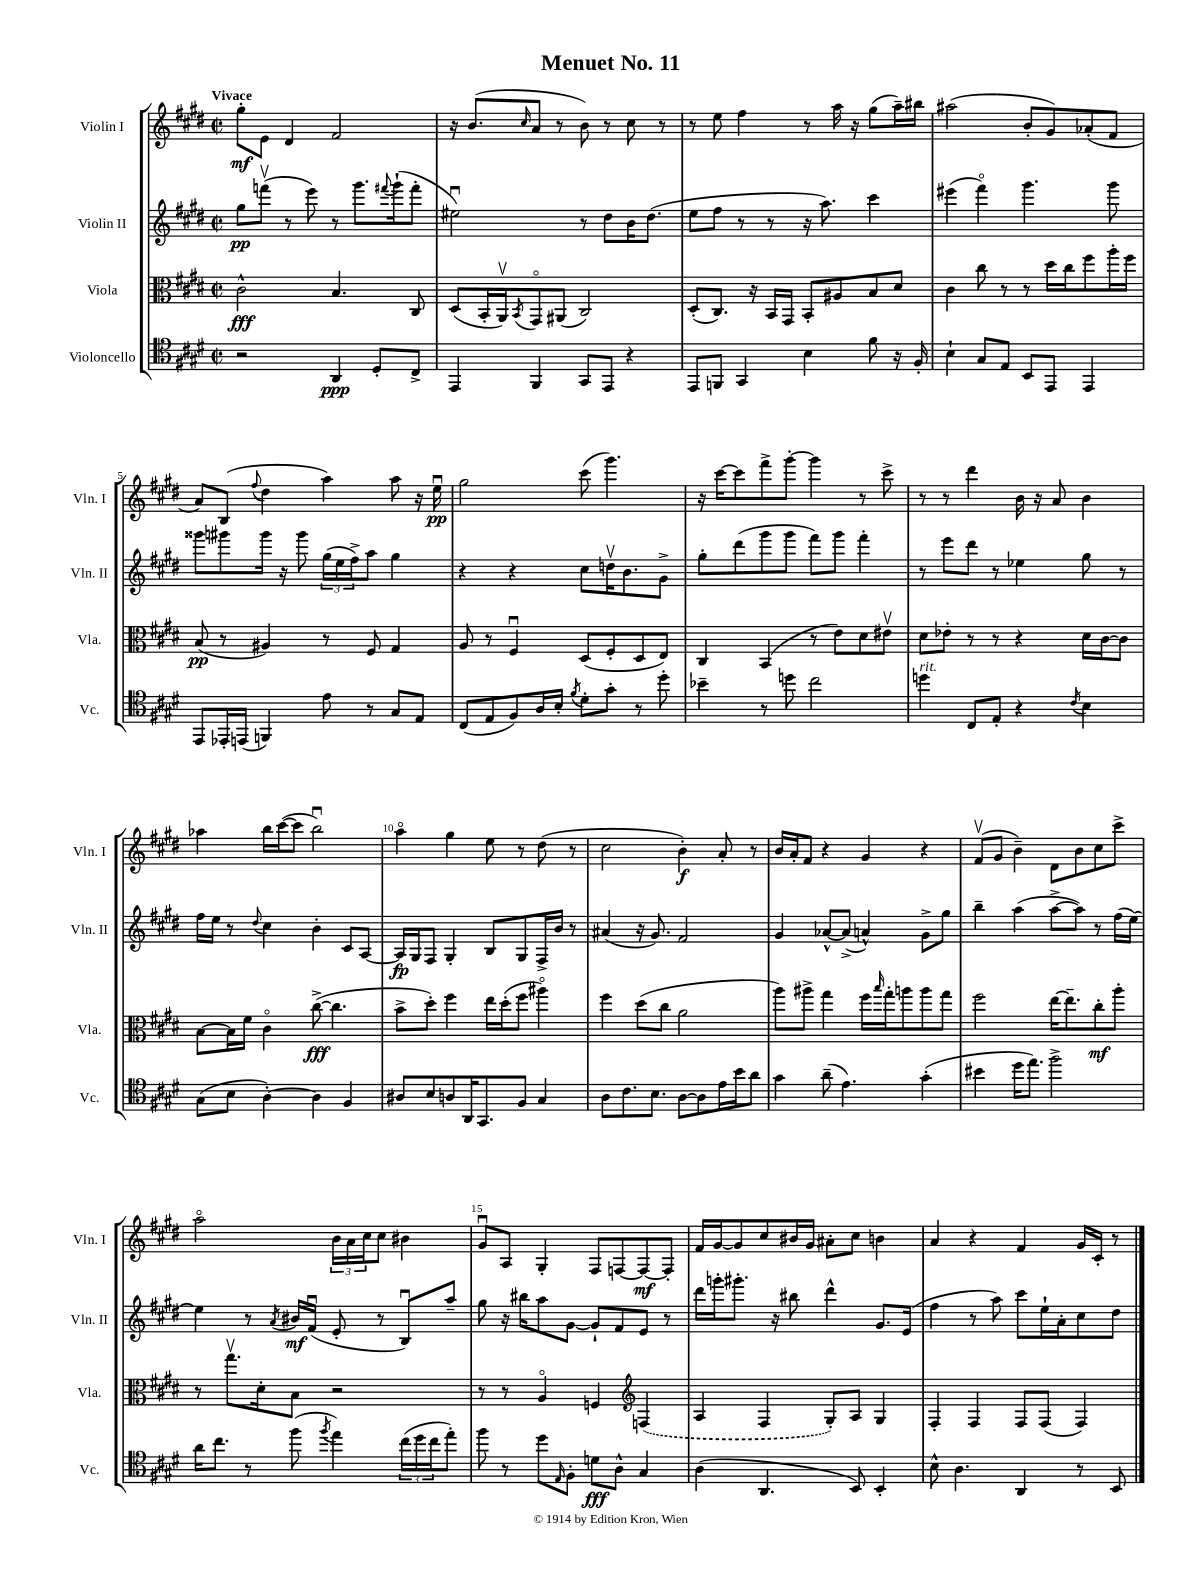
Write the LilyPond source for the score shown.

\header { title = "Menuet No. 11" }
<<
\new StaffGroup <<
\new Staff = "s0" \with { instrumentName = "Violin I" shortInstrumentName = "Vln. I" } {
    \clef treble \key e \major \defaultTimeSignature \time 2/2 \tempo "Vivace"
    gis''8-.\mf e'8 dis'4 fis'2 |
    r16 b'8.( \grace { cis''16 } a'8 r8 b'8) r8 cis''8 r8 |
    r8 e''8 fis''4 r8 a''16 r16 gis''8( a''16--) bis''16 |
    ais''2( b'8-. gis'8) aes'8-.( fis'8 |
    a'8) b8( \appoggiatura { fis''8 } dis''4 a''4) a''8 r16 e''16\downbow\pp |
    gis''2 cis'''8( gis'''4.) |
    r16 cis'''16~ cis'''8 fis'''8-> gis'''8~-. gis'''4 r8 cis'''8-> |
    r8 r8 dis'''4 b'16 r16 a'8 b'4 |
    aes''4 b''16 cis'''16~( cis'''8 b''2\downbow) |
    a''4\flageolet gis''4 e''8 r8 dis''8( r8 |
    cis''2 b'4-.\f) a'8-. r8 |
    b'16 a'16-. fis'8 r4 gis'4 r4 |
    fis'8\upbow( gis'8 b'4--) dis'8 b'8 cis''8 cis'''8-> |
    a''2\flageolet \tuplet 3/2 { b'16 a'16 cis''16 } cis''8 bis'4 |
    gis'8\downbow a8 gis4-. fis8 f8~ f8~\mf f8-. |
    fis'16 gis'16~ gis'8 cis''8 bis'16 gis'16 ais'8-. cis''8 b'4 |
    a'4 r4 fis'4 gis'16 cis'16-. r8 \bar "|." |
}
\new Staff = "s1" \with { instrumentName = "Violin II" shortInstrumentName = "Vln. II" } {
    \clef treble \key e \major \defaultTimeSignature \time 2/2
    gis''8\pp f'''8\upbow( r8 e'''8) r8 gis'''8. \appoggiatura { fis'''8 } gis'''16-!( fis'''8-. |
    eis''2\downbow) r8 dis''8 b'16 dis''8.( |
    e''8 fis''8 r8 r8 r16 a''8.) cis'''4 |
    eis'''4( fis'''4\flageolet) gis'''4. gis'''8 |
    gisis'''8 gis'''8 gis'''16 r16 gis'''8 \tuplet 3/2 { gis''16( e''16 fis''16->) } a''8 gis''4 |
    r4 r4 cis''8 d''16\upbow b'8. gis'8-> |
    gis''8-. dis'''8( gis'''8 gis'''8 fis'''8) gis'''8 fis'''4-. |
    r8 e'''8 dis'''8 r8 ees''4 gis''8 r8 |
    fis''16 e''16 r8 \appoggiatura { dis''8 } cis''4 b'4-. cis'8 a8~ |
    a16\fp gis16 fis8 gis4-. b8 gis8 fis16-> b'16 r8 |
    ais'4( r16 gis'8.) fis'2 |
    gis'4 aes'8~-^ aes'8->( a'4-^) gis'8-> gis''8 |
    b''4-- a''4( a''8~-> a''8) r8 fis''16( e''16~) |
    e''4 r8 \acciaccatura { a'8 } bis'16\mf fis'16\downbow( e'8-. r8 b8\downbow) a''8-- |
    gis''8 r16 bis''16 a''8 gis'8~ gis'8-! fis'8 e'8 r8 |
    dis'''16 g'''16-. gis'''8.-. r16 bis''8 dis'''4-^ gis'8. e'16( |
    fis''4 r8 a''8) cis'''8 e''16-! a'16-. cis''8 dis''8 \bar "|." |
}
\new Staff = "s2" \with { instrumentName = "Viola" shortInstrumentName = "Vla." } {
    \clef alto \key e \major \defaultTimeSignature \time 2/2
    cis'2-^\fff b4. cis8 |
    dis8( b,16-. a,16\upbow) \acciaccatura { b,8 } gis,8\flageolet ais,8( cis2) |
    dis8-.( cis8.) r16 b,16 gis,16 b,8-. ais8 b8 dis'8 |
    cis'4 cis''8 r8 r8 dis''16 cis''16 fis''8 a''16-. fis''16 |
    b8\pp( r8 ais4) r8 fis8 gis4 |
    a8 r8 fis4\downbow dis8( fis8-. dis8 e8) |
    cis4 b,4( r8 e'8) dis'8 eis'8\upbow |
    dis'8 ees'8-. r8 r8 r4 dis'16 cis'16~ cis'8 |
    b8~ b16 fis'16 cis'4\flageolet cis''8~->\fff( cis''4. |
    b'8-> dis''8-.) fis''4 e''16 dis''16-.( fis''8 ais''4\flageolet) |
    fis''4 dis''8( cis''8 a'2 |
    a''8) ais''8-> gis''4 fis''16 \grace { b''16 } gis''16-. a''8 a''8 gis''8 |
    fis''2 e''16~ e''8.-- cis''8-.\mf a''8-. |
    r8 gis''8.\upbow dis'16-. b8 r2 |
    r8 r8 a4\flageolet f4 \clef treble \once \slurDashed f4( |
    a4 fis4 gis8-.) a8 gis4 |
    fis4-. fis4 fis8 fis8( fis4) \bar "|." |
}
\new Staff = "s3" \with { instrumentName = "Violoncello" shortInstrumentName = "Vc." } {
    \clef tenor \key e \major \defaultTimeSignature \time 2/2
    r2 a,4\ppp dis8-. cis8-> |
    e,4 fis,4 gis,8 e,8 r4 |
    e,8 f,8 gis,4 b4 fis'8 r16 fis16-. |
    b4-! gis8 e8 b,8 e,8 e,4 |
    e,8 ees,16-. e,16( f,4) e'8 r8 gis8 e8 |
    cis8( e8 fis8) a16 b16-. \acciaccatura { fis'8 } dis'8-. gis'8-. r8 dis''8-. |
    bes'4-- r8 d''8 cis''2 |
    d''4^\markup { \italic "rit." } cis8 e8-. r4 \acciaccatura { cis'8 } b4 |
    gis8( b8 a4~-.) a4 fis4 |
    ais8 b8 a8 a,16 gis,8. fis8 gis4 |
    a8 cis'8. b8. a8~ a8 e'16 b'16 a'8 |
    gis'4 a'8--( e'4.) gis'4-.( |
    bis'4 dis''16 e''8.) fis''2-> |
    a'16 cis''8. r8 fis''8( \acciaccatura { fis''8 } e''4) \tuplet 3/2 { cis''16( dis''16 cis''16 } e''8-.) |
    fis''8 r8 dis''8 \grace { e16 } fis8-. d'8\fff a8-^ gis4 |
    a4( a,4. b,8) b,4-. |
    b8-^ a4. a,4 r8 b,8 \bar "|." |
}
>>
>>
\layout { \context { \Score \override BarNumber.break-visibility = ##(#f #t #t) barNumberVisibility = #(every-nth-bar-number-visible 5) } }
